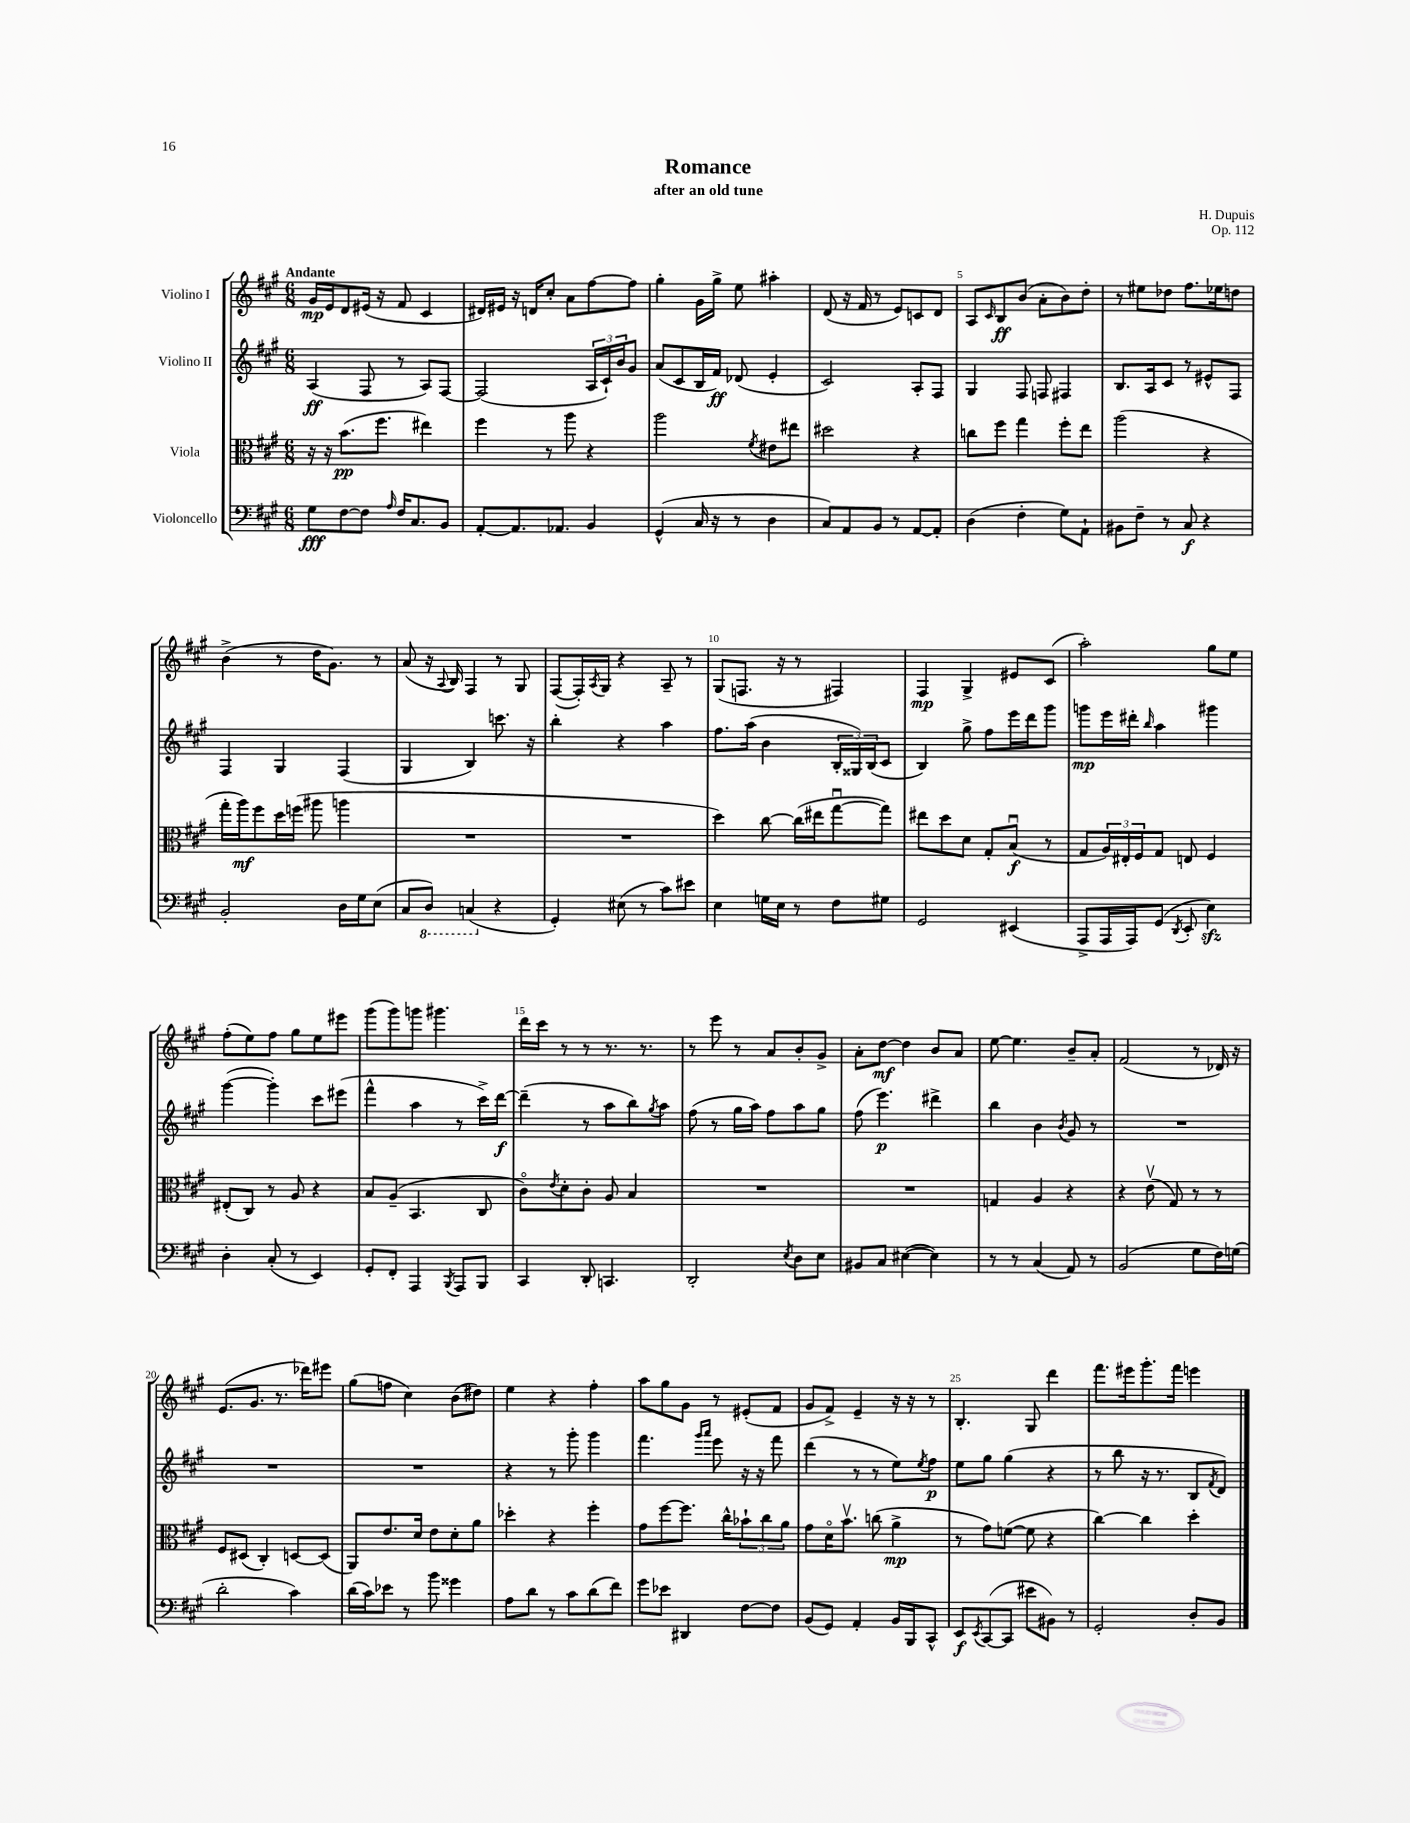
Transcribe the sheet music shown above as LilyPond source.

\header { title = "Romance" composer = "H. Dupuis" subtitle = "after an old tune" opus = "Op. 112" }
<<
\new StaffGroup <<
\new Staff = "s0" \with { instrumentName = "Violino I" } {
    \clef treble \key a \major \numericTimeSignature \time 6/8 \tempo "Andante"
    gis'16\mp e'16 d'8 eis'16( r16 fis'8 cis'4 |
    dis'16) eis'16 r16 d'16 cis''8-. a'8 fis''8~ fis''8 |
    gis''4-. gis'16 gis''16-> e''8 ais''4-. |
    d'8( r16 fis'16 r8 e'8) c'8 d'8 |
    a8 \grace { cis'16 } b8\ff b'8( a'8-. b'8) d''8-. |
    r8 eis''8 des''8 fis''8. ees''16 d''8 |
    b'4->( r8 d''16 gis'8.) r8 |
    a'8( r16 \appoggiatura { a8 } b16) fis4 r8 gis8 |
    fis8~( fis16-.) \acciaccatura { a8 } gis16 r4 a8-- r8 |
    gis8( f8. r16 r8 fis4) |
    fis4\mp gis4-> eis'8 cis'8( |
    a''2-.) gis''8 e''8 |
    fis''8-.( e''8) fis''8 gis''8 e''8 eis'''8 |
    gis'''8( gis'''8) g'''8 gis'''4. |
    d'''16 cis'''16 r8 r8 r8. r8. |
    r8 e'''8 r8 a'8 b'8-. gis'8-> |
    a'8-. d''8~\mf d''4 b'8 a'8 |
    e''8~ e''4. b'8-- a'8-. |
    fis'2( r8 des'16) r16 |
    e'8.( gis'8. r8. des'''16) eis'''8 |
    gis''8( f''8 cis''4) b'8( dis''8) |
    e''4 r4 fis''4-. |
    a''8 gis''8 gis'8 r8 eis'8-.( fis'8 |
    gis'8 fis'8->) e'4-- r16 r16 r8 |
    b4.-. gis8 d'''4 |
    fis'''8. eis'''16 gis'''8.-. fis'''16 e'''4 \bar "|." |
}
\new Staff = "s1" \with { instrumentName = "Violino II" } {
    \clef treble \key a \major \numericTimeSignature \time 6/8
    a4\ff( fis8 r8 a8) fis8~ |
    fis2( \tuplet 3/2 { a16 cis'16-!) b'16 } gis'8 |
    a'8( cis'8 b16 fis'16\ff) des'8( e'4-. |
    cis'2) a8-. fis8 |
    gis4 fis8 f8 fis4 |
    b8. a16 cis'8 r8 eis'8-^ fis8 |
    fis4 gis4 fis4( |
    gis4 b4) c'''8. r16 |
    b''4-. r4 a''4 |
    fis''8. a''16( b'4 \tuplet 3/2 { b16-. gisis16) b16( } cis'8 |
    b4) gis''8-> fis''8 e'''16 d'''16 gis'''8 |
    g'''8\mp e'''16 dis'''16-. \grace { b''16 } a''4 gis'''4 |
    gis'''4~( gis'''4-.) cis'''8 eis'''8( |
    fis'''4-^ a''4 r8 cis'''16->) d'''16~\f |
    d'''4--( r8 a''8 b''8) \acciaccatura { gis''8 } a''8 |
    fis''8( r8 gis''16 a''16) fis''8 a''8 gis''8 |
    fis''8( e'''4.\p) dis'''4-> |
    b''4 b'4 \acciaccatura { b'8 } gis'8 r8 |
    R2. |
    R2. |
    R2. |
    r4 r8 gis'''8-. gis'''4 |
    fis'''4. \grace { gis'''16 a'''16 } e'''8 r16 r16 fis'''8 |
    d'''4( r8 r8 e''8) \acciaccatura { e''8 } fis''8\p |
    e''8 gis''8 gis''4( r4 |
    r8 b''8 r16 r8. b8 \acciaccatura { fis'8 } d'8) \bar "|." |
}
\new Staff = "s2" \with { instrumentName = "Viola" } {
    \clef alto \key a \major \numericTimeSignature \time 6/8
    r16 r16 b'8.\pp( fis''8. eis''4) |
    fis''4 r8 a''8 r4 |
    a''2 \acciaccatura { fis'8 } eis'8 eis''8 |
    dis''2 r4 |
    c''8 fis''8 gis''4 fis''8-. e''8 |
    a''2( r4 |
    gis''16-. a''16\mf) fis''8 d''16 f''16( ais''8 a''4 |
    R2. |
    R2. |
    d''4) cis''8~ cis''16( eis''16 gis''8~\downbow gis''8) |
    eis''8 d''8 d'8 gis8-. b8\downbow\f( r8 |
    gis8 \tuplet 3/2 { a16) eis16-. fis16 } gis8 e8 fis4 |
    eis8-.( cis8) r8 a8 r4 |
    b8 a8--( b,4. cis8 |
    cis'8\flageolet) \acciaccatura { e'8 } d'8-. cis'8-. a8 b4 |
    R2. |
    R2. |
    g4 a4 r4 |
    r4 e'8\upbow( gis8) r8 r8 |
    fis8 dis8( cis4-.) d8~ d8( |
    a,8) e'8. d'16 e'8 d'8-. a'8 |
    des''4-. r4 fis''4-. |
    gis'8 fis''8~ fis''8. cis''16-^ \tuplet 3/2 { bes'8-! cis''8 a'8 } |
    gis'8 d'16\flageolet b'8.\upbow c''8( a'4->\mp |
    r8 gis'8) f'8~( f'8 r4 |
    cis''4~) cis''4 d''4-. \bar "|." |
}
\new Staff = "s3" \with { instrumentName = "Violoncello" } {
    \clef bass \key a \major \numericTimeSignature \time 6/8
    gis8\fff fis8~ fis8 \grace { a16 } fis16 cis8. b,8 |
    a,8~-. a,8. aes,8. b,4 |
    gis,4-^( cis16 r16 r8 d4 |
    cis8) a,8 b,8 r8 a,8~ a,8-. |
    d4( fis4-. gis8) a,8-! |
    bis,8 fis8-- r8 cis8\f r4 |
    b,2-. d16 gis16 e8( |
    cis8 \ottava #-1 d,8) c,4( \ottava #0 r4 |
    gis,4-.) eis8( r8 cis'8) eis'8 |
    e4 g16 e16 r8 fis8 gis8 |
    gis,2 eis,4( |
    a,,8-> a,,16 a,,16) gis,8( \acciaccatura { d,8 } e,8-. e4\sfz) |
    d4-. cis8-.( r8 e,4) |
    gis,8-. fis,8-. a,,4 \acciaccatura { b,,8 } a,,8 b,,8 |
    cis,4 d,8-. c,4. |
    d,2-. \acciaccatura { e8 } d8 e8 |
    bis,8 cis8 eis4~( eis4) |
    r8 r8 cis4( a,8) r8 |
    b,2( gis8 fis16) g16( |
    d'2-. cis'4) |
    d'16( cis'16) ees'8 r8 b'8 gisis'4 |
    a8 d'8 r8 cis'8 d'8( fis'8) |
    gis'8 ees'8 dis,4 fis8~ fis8 |
    b,8( gis,8) a,4-. b,16 b,,16 cis,8-^ |
    e,8\f \acciaccatura { e,8 } cis,8~( cis,8 eis'8 bis,8) r8 |
    gis,2-. d8-. b,8 \bar "|." |
}
>>
>>
\layout { \context { \Score \override BarNumber.break-visibility = ##(#f #t #t) barNumberVisibility = #(every-nth-bar-number-visible 5) } }
